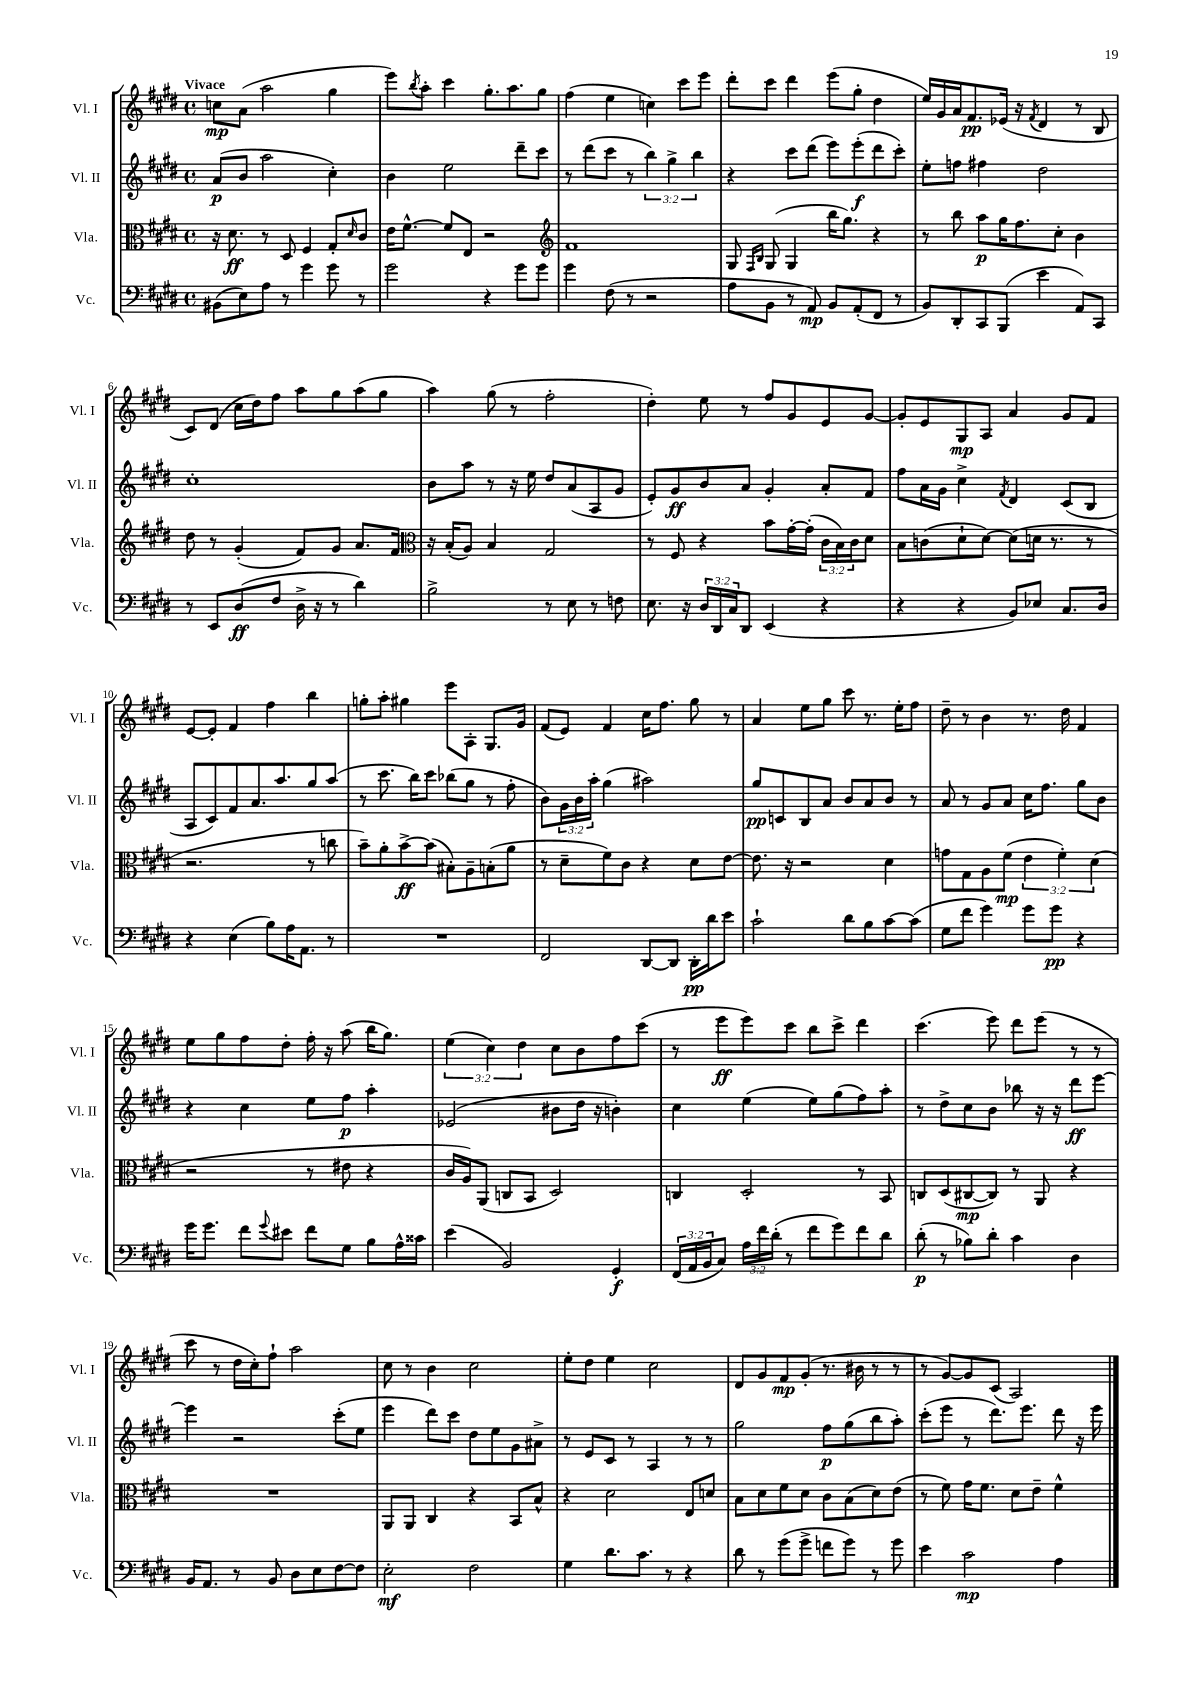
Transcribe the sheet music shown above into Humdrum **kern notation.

**kern	**kern	**kern	**kern
*staff4	*staff3	*staff2	*staff1
*clefF4	*clefC3	*clefG2	*clefG2
*k[f#c#g#d#]	*k[f#c#g#d#]	*k[f#c#g#d#]	*k[f#c#g#d#]
*M4/4	*M4/4	*M4/4	*M4/4
*met(c)	*met(c)	*met(c)	*met(c)
(8BB#	16r	(8a	8cc
.	8.d#	.	.
8E)	.	8b	(8a
8A	8r	2aa	2aa
8r	8D#	.	.
4g#	4F#	.	.
8g#	8G#'	4cc#')	4gg#
.	16qqd#	.	.
8r	8c#	.	.
=	=	=	=
2g#	16e	4b	8eee)
.	[8.f#^^	.	.
.	.	.	8qbb
.	.	.	8aa'
.	8f#]	2ee	4ccc#
.	8E	.	.
4r	2r	.	8.gg#'
.	.	.	8.aa
8g#	.	8ddd#~	.
8g#	.	8ccc#	8gg#
=	=	=	=
*	*clefG2	*	*
4g#	1f#	8r	(4ff#
.	.	(8ddd#	.
(8F#	.	8ccc#	4ee
8r	.	8r	.
2r	.	6bb)	4cc)
.	.	6gg#^	.
.	.	.	8ccc#
.	.	6bb	.
.	.	.	8eee
=	=	=	=
8A	8G#	4r	8ddd#'
.	16qqF#	.	.
.	16qqB	.	.
8BB	(8G#	.	8ccc#
8r	4G#	8ccc#	4ddd#
8AA)	.	(8ddd#	.
8BB	16bb	8eee)	(8eee
.	8.gg#)	.	.
(8AA'	.	(8eee'	8gg#'
8FF#	4r	8ddd#	4dd#
8r	.	8ccc#')	.
=	=	=	=
8BB)	8r	8ee'	16ee)
.	.	.	16g#
8DD#'	8bb	8ff	16a
.	.	.	8.f#
8CC#	8aa	4ff#	.
(8BBB	16gg#	.	(16e-
.	8.ff#	.	16r
.	.	.	8qf#
4e	.	2dd#	4d#
.	8cc#'	.	.
8AA)	4b	.	8r
8CC#	.	.	8B
=	=	=	=
8r	8dd#	1cc#'	8c#)
8EE	8r	.	(8d#
(8D#	(4g#'	.	16cc#
.	.	.	16dd#)
8F#	.	.	8ff#
16D#^	8f#)	.	8aa
16r	.	.	.
8r	8g#	.	8gg#
4d#)	8.a	.	(8aa
.	.	.	8gg#
.	16f#	.	.
=	=	=	=
*	*clefC3	*	*
2B^	16r	8b	4aa)
.	(16B'	.	.
.	8A)	8aa	.
.	4B	8r	(8gg#
.	.	16r	8r
.	.	16ee	.
8r	2G#	8dd#	2ff#'
8E	.	(8a	.
8r	.	8A	.
8F	.	8g#	.
=	=	=	=
8.E	8r	8e')	4dd#')
.	8F#	8g#	.
16r	.	.	.
24D#	4r	8b	8ee
24DD#	.	.	.
24C#	.	.	.
8DD#	.	8a	8r
(4EE	8b	4g#'	8ff#
.	[16g#'	.	8g#
.	(16g#']	.	.
4r	24c#	8a'	8e
.	24B)	.	.
.	24c#	.	.
.	8d#	8f#	[8g#
=	=	=	=
4r	8B	8ff#	8g#']
.	(8c	16a	8e
.	.	16g#	.
4r	8d#`	4cc#^	8G#
.	[8d#)	.	8A
.	.	8qf#	.
8BB)	(8d#]	4d#	4a
8E-	16d	.	.
.	8.r	.	.
8.C#	.	(8c#	8g#
.	8r	8B	8f#
16D#	.	.	.
=	=	=	=
4r	2.r	8A	[8e
.	.	8c#)	8e']
(4E	.	8f#	4f#
.	.	8.a	.
8B)	.	.	4ff#
.	.	8.aa	.
16A	.	.	.
8.AA	.	.	.
.	8r	8gg#	4bb
8r	8cc	(8aa	.
=	=	=	=
1r	8b~)	8r	8gg'
.	8a'	8.ccc#	8aa'
.	[8b^	.	4gg#
.	.	16bb)	.
.	(8b]	8ccc#	.
.	8B#')	(8bb-	8eee
.	8A~	8gg#	8A'
.	(8B'	8r	8.G#
.	8a	8ff#'	.
.	.	.	16g#
=	=	=	=
2FF#	8r	8b)	(8f#
.	8d#~	24g#	8e)
.	.	24b	.
.	.	24aa'	.
.	8f#)	(4gg#	4f#
.	8c#	.	.
[8DD#	4r	2aa#)	16cc#
.	.	.	8.ff#
8DD#]	.	.	.
16DD#'	8d#	.	8gg#
16d#	.	.	.
8e	[8e	.	8r
=	=	=	=
2c#`	8.e]	8gg#	4a
.	.	8c	.
.	16r	.	.
.	2r	8B	8ee
.	.	8a	8gg#
8d#	.	8b	8ccc#
8B	.	8a	8.r
[8c#	4d#	8b	.
.	.	.	16ee'
(8c#]	.	8r	8ff#
=	=	=	=
8G#	8g	8a	8dd#~
8f#	8G#	8r	8r
4g#)	8A	8g#	4b
.	(8f#	8a	.
8g#	6e	16cc#	8.r
.	.	8.ff#	.
8g#	.	.	.
.	6f#')	.	.
.	.	.	16dd#
4r	.	8gg#	4f#
.	(6d#	.	.
.	.	8b	.
=	=	=	=
16g#	2r	4r	8ee
8.g#	.	.	.
.	.	.	8gg#
8f#	.	4cc#	8ff#
8qqg#	.	.	.
8e#	.	.	8dd#'
8f#	8r	8ee	16ff#'
.	.	.	16r
8G#	8e#	8ff#	(8aa
8B	4r	4aa'	16bb
.	.	.	8.gg#)
16A^^	.	.	.
16c##	.	.	.
=	=	=	=
(4e	16c#	(2e-	(6ee
.	16A)	.	.
.	(8AA	.	.
.	.	.	6cc#)
2BB)	8C	.	.
.	.	.	6dd#
.	8BB	.	.
.	2D#)	8b#	8cc#
.	.	16dd#	8b
.	.	16r	.
4GG#'	.	4b')	8ff#
.	.	.	(8ccc#
=	=	=	=
(24FF#	4C	4cc#	8r
24AA	.	.	.
24BB	.	.	.
8C#)	.	.	8eee
24A	2D#'	(4ee	8eee)
24f#	.	.	.
(24d#'	.	.	.
8r	.	.	8ccc#
8f#	.	8ee)	8bb
8g#)	.	(8gg#	8ccc#^
8f#	8r	8ff#)	4ddd#
8d#	8BB	8aa'	.
=	=	=	=
(8d#'	8C	8r	(4.ccc#
8r	(8D#	8dd#^	.
8B-)	[8C#	8cc#	.
8d#'	8C#])	8b	8eee)
4c#	8r	8bb-	8ddd#
.	8AA	16r	(8eee
.	.	16r	.
4D#	4r	8ddd#	8r
.	.	[8eee	8r
=	=	=	=
16BB	1r	4eee]	8ccc#
8.AA	.	.	.
.	.	.	8r
8r	.	2r	16dd#
.	.	.	16cc#')
8BB	.	.	8ff#`
8D#	.	.	2aa
8E	.	.	.
[8F#	.	(8ccc#'	.
8F#]	.	8ee	.
=	=	=	=
2E'	8AA	4eee	8cc#
.	8AA	.	8r
.	4C#	8ddd#)	4b
.	.	8ccc#	.
2F#	4r	8dd#	2cc#
.	.	8ee	.
.	8BB	8g#	.
.	8B^^	8a#^	.
=	=	=	=
4G#	4r	8r	8ee'
.	.	8e	8dd#
8.d#	2d#	8c#	4ee
.	.	8r	.
8.c#	.	.	.
.	.	4A	2cc#
8r	.	.	.
4r	8E	8r	.
.	8d	8r	.
=	=	=	=
8d#	8B	2gg#	8d#
8r	8d#	.	8g#
(8g#	8f#	.	8f#
8g#^	8d#	.	(8g#'
8f	8c#	8ff#	8.r
8g#)	(8B	(8gg#	.
.	.	.	16b#
8r	8d#)	8bb	8r
8g#	(8e	8aa')	8r
=	=	=	=
4e	8r	(8ccc#'	8r
.	8f#)	8eee	[8g#)
2c#	16g#	8r	8g#]
.	8.f#	.	.
.	.	8.ddd#)	(8c#
.	8d#	.	2A)
.	.	8.eee	.
.	8e~	.	.
4A	4f#^^	8ddd#	.
.	.	16r	.
.	.	16eee	.
==	==	==	==
*-	*-	*-	*-
